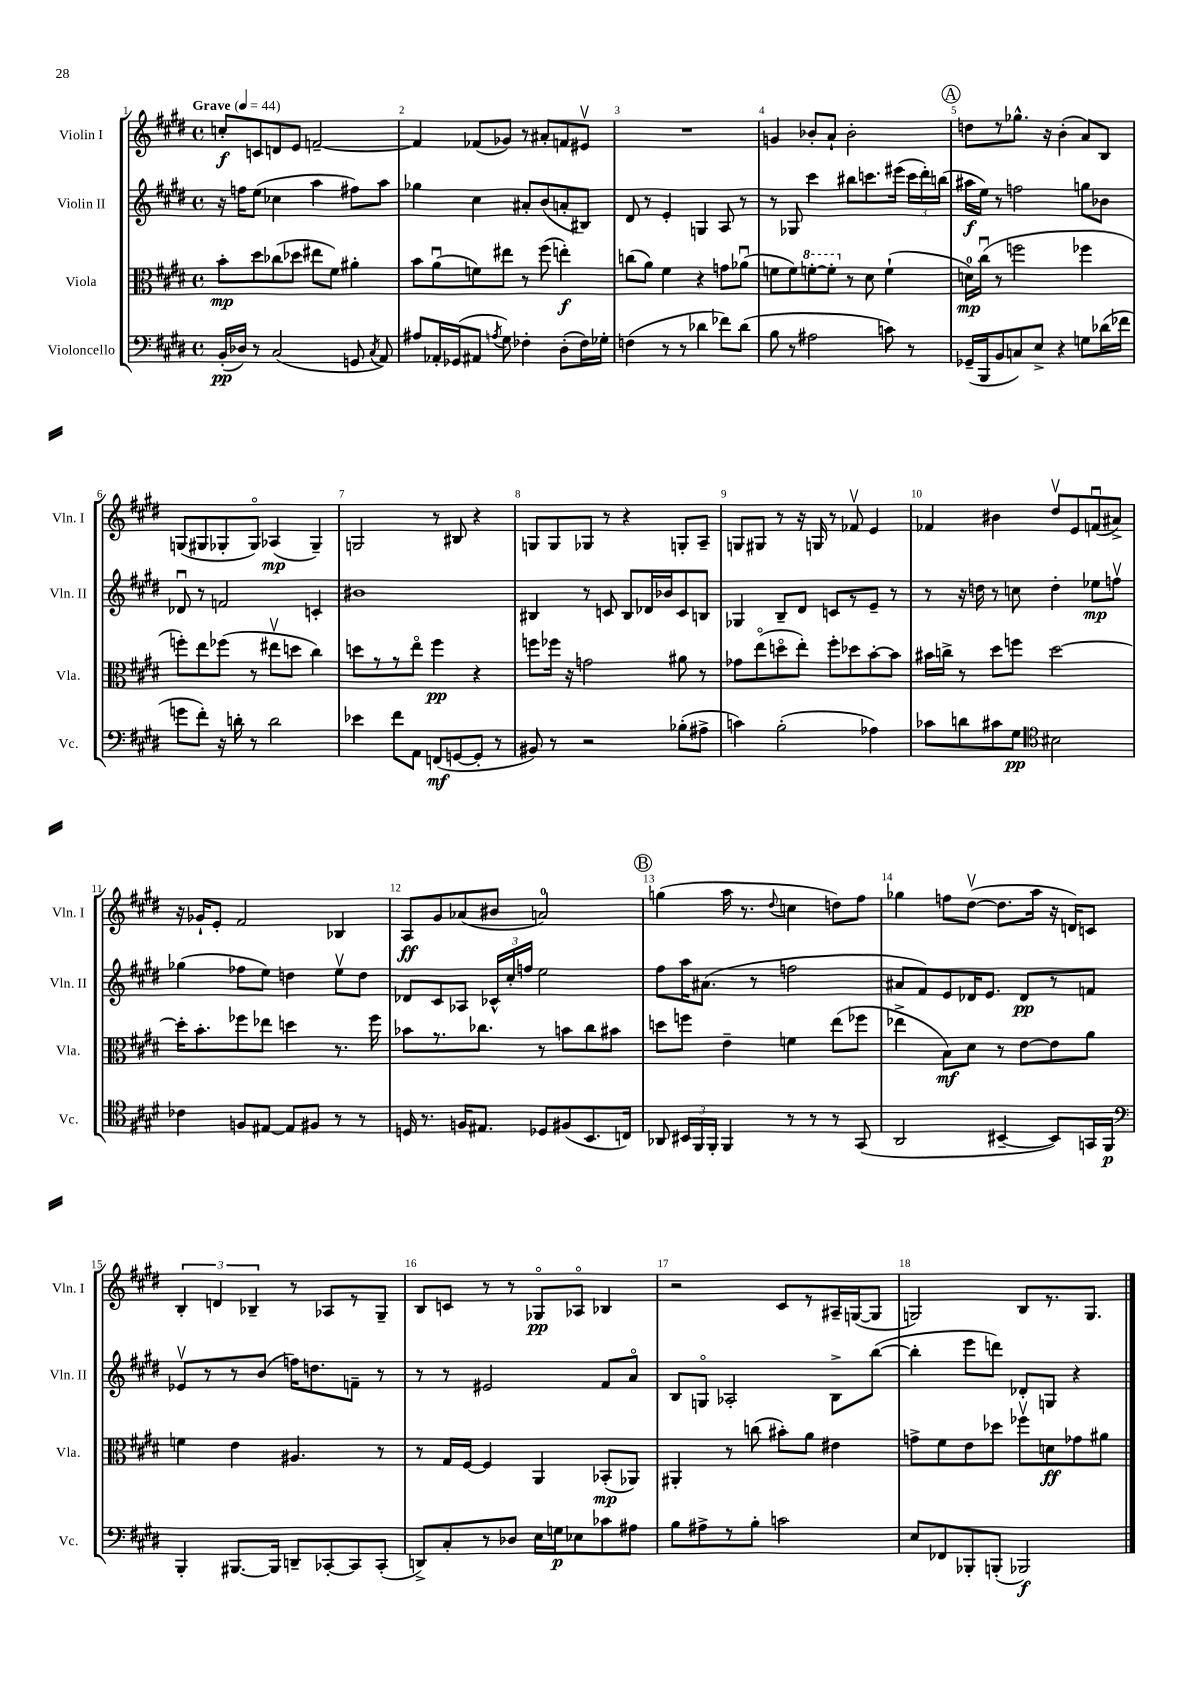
<<
\new StaffGroup <<
\new Staff = "s0" \with { instrumentName = "Violin I" shortInstrumentName = "Vln. I" } {
    \clef treble \key e \major \defaultTimeSignature \time 4/4 \tempo "Grave" 4 = 44
    \autoBeamOff c''8[-.\f c'8 d'8 e'8] f'2~-- |
    f'4 fes'8[( ges'8]) r8 ais'8[-. f'8 eis'8]\upbow |
    R1 |
    g'4 bes'8[-. a'8]-! bes'2-. |
    \mark \markup { \circle "A" } d''8[ r8 ges''8.]-^ r16 b'4-.( a'8[) b8] |
    g8[( gis8 ges8-. ges8]\flageolet) aes4\mp( ges4--) |
    g2 r8 bis8 r4 |
    g8[ g8 ges8] r8 r4 g8[-. a8]-- |
    g8[ gis8] r8 r16 g16 r8 fes'8\upbow e'4 |
    fes'4 bis'4 dis''8[\upbow e'8 f'8\downbow( ais'8]->) |
    r16 ges'16[-! e'8]-. fis'2 bes4 |
    a8[\ff gis'8 aes'8( bis'8] a'2-0) |
    \mark \markup { \circle "B" } g''4( a''16 r8. \appoggiatura { dis''8 } c''4 d''8[) fis''8] |
    ges''4 f''8[ dis''8]~\upbow( dis''8.[ a''16] r16 d'16[) c'8] |
    \tuplet 3/2 { b4-. d'4 bes4-- } r8 aes8[ r8 gis8]-- |
    b8[ c'8] r8 r8 ges8[\flageolet\pp aes8]\flageolet bes4 |
    r2 cis'8[ r8 ais16-- g16~( g8] |
    g2) b8[ r8. g8.] \bar "|." |
}
\new Staff = "s1" \with { instrumentName = "Violin II" shortInstrumentName = "Vln. II" } {
    \clef treble \key e \major \defaultTimeSignature \time 4/4
    \autoBeamOff r16 f''16[ e''8]( ces''4 a''4 fis''8[) a''8] |
    ges''4 cis''4 ais'8[-. b'8( a'8-. bis8]) |
    dis'8 r8 e'4-. g4 a8 r8 |
    r8 ges8 cis'''4 bis''8[ c'''8. eis'''16]( \tuplet 3/2 { c'''16[ dis'''16-.) b''16]( } |
    \mark \markup { \circle "A" } ais''16[\f e''16]) r8 f''2 g''8[ bes'8] |
    des'8\downbow r8 f'2 c'4-. |
    bis'1 |
    bis4 r8 c'8 bis8[ des'16 bes'16 c'8 b8] |
    ges4 b8[-- dis'8] c'8[ r8 e'8]-- r8 |
    r8 r16 d''16 r8 c''8 d''4-. ees''8[\mp f''8]\upbow |
    ges''4( fes''8[ e''8]) d''4 e''8[\upbow d''8] |
    des'8[ cis'8 aes8] \tuplet 3/2 { ces'16[-^ cis''16-. f''16] } e''2 |
    \mark \markup { \circle "B" } fis''8[ a''16 ais'8.]( r8 f''2 |
    ais'8[ fis'8) e'8 des'16 e'8.] des'8[\pp r8 f'8] |
    ees'8[\upbow r8 r8 b'8]( f''16[) d''8. f'8]-- r8 |
    r8 r8 eis'2 fis'8[ a'8]\flageolet |
    b8[ g8]\flageolet aes2-. b8[-> b''8]~( |
    b''4-. e'''8[ d'''8]) des'8[-. g8] r4 \bar "|." |
}
\new Staff = "s2" \with { instrumentName = "Viola" shortInstrumentName = "Vla." } {
    \clef alto \key e \major \defaultTimeSignature \time 4/4
    \autoBeamOff b'8[-.\mp dis''8 ces''8( des''8] eis''8[ fis'8]) ais'4-. |
    b'8[ a'8\downbow( f'8) eis''8] r8 fis''8( e''4-.\f) |
    c''8[( a'8]) fis'4 r4 g'8[ aes'8]\downbow( |
    f'8[ f'8) \ottava #1 f''8~-. f''8]-. \ottava #0 r8 dis'8 f'4-!( |
    \mark \markup { \circle "A" } d'16[-0\mp) cis''16]\downbow( r8 f''2 fes''4 |
    f''8[-.) e''8 fes''8]( r8 eis''8[\upbow d''8] cis''4) |
    d''8[ r8 r8 e''8]\flageolet fis''4\pp r4 |
    f''8[ fes''16] r16 g'2 ais'8 r8 |
    ges'8[ e''8\flageolet( d''8\flageolet e''8]-.) fis''8[-. des''8 b'8~-. b'8] |
    bis'16[ c''16]-> r8 dis''8[ f''8] dis''2~ |
    dis''16[-. b'8.-. fes''8 ees''8] d''4 r8. fes''16 |
    bes'8[ r8. ces''8.] r8 b'8[ ces''8 bis'8] |
    \mark \markup { \circle "B" } d''8[ f''8] e'4-- f'4 e''8[( fes''8] |
    ees''4-> b8[\mf) dis'8] r8 e'8[~ e'8 a'8] |
    f'4 e'4 ais4. r8 |
    r8 gis16[ fis16]~ fis4 a,4 bes,8[-.\mp( aes,8]) |
    ais,4-. r8 c''8( bis'8[-.) a'8] eis'4 |
    g'8[-> fis'8 e'8 des''8] fes''8[\upbow d'8\ff ges'8 ais'8] \bar "|." |
}
\new Staff = "s3" \with { instrumentName = "Violoncello" shortInstrumentName = "Vc." } {
    \clef bass \key e \major \defaultTimeSignature \time 4/4
    \autoBeamOff b,16[-.\pp( des16]) r8 cis2( g,8 \acciaccatura { cis8 } a,8) |
    ais8[ aes,16-. ges,16( ais,8] \acciaccatura { a8 } gis8) fes4-. dis8[-.( fes16) ges16]-. |
    f4( r8 r8 des'4 fes'8[) des'8]( |
    b8 r8 ais2 c'8) r8 |
    \mark \markup { \circle "A" } ges,16[--( b,,16 b,8 c8) e8]-> r4 g8[ des'16( fes'16] |
    g'8[ fis'8]-.) r16 d'16-. r8 d'2 |
    ees'4 fis'8[ a,8] f,8[\mf( g,8~ g,8]-. r8 |
    bis,8) r8 r2 bes8[-.( ais8]-> |
    c'4) b2-.( aes4) |
    ces'8[ d'8 cis'8 gis8]\pp \clef tenor bis2 |
    ces'4 f8[ eis8]~ eis8[ fis8] r8 r8 |
    d16 r8. f16[ eis8.] des8[ fis8( b,8. c16]) |
    \mark \markup { \circle "B" } aes,8 \tuplet 3/2 { bis,16[ fis,16 fis,16]-. } fis,4 r8 r8 r8 gis,8( |
    a,2 bis,4~-- bis,8[) g,16 fis,16]\p |
    \clef bass b,,4-. bis,,8.[~ bis,,16] d,8[-- ces,8~-. ces,8 ces,8]-.( |
    d,8[->) cis8-. r8 des8] e16[ g16\p ees8 ces'8 ais8] |
    b8[ ais8-> r8 b8]-. c'2 |
    e8[ fes,8 bes,,8-. b,,8]-.( bes,,2\f) \bar "|." |
}
>>
>>
\layout { \context { \Score \override BarNumber.break-visibility = ##(#f #t #t) barNumberVisibility = #all-bar-numbers-visible } }
